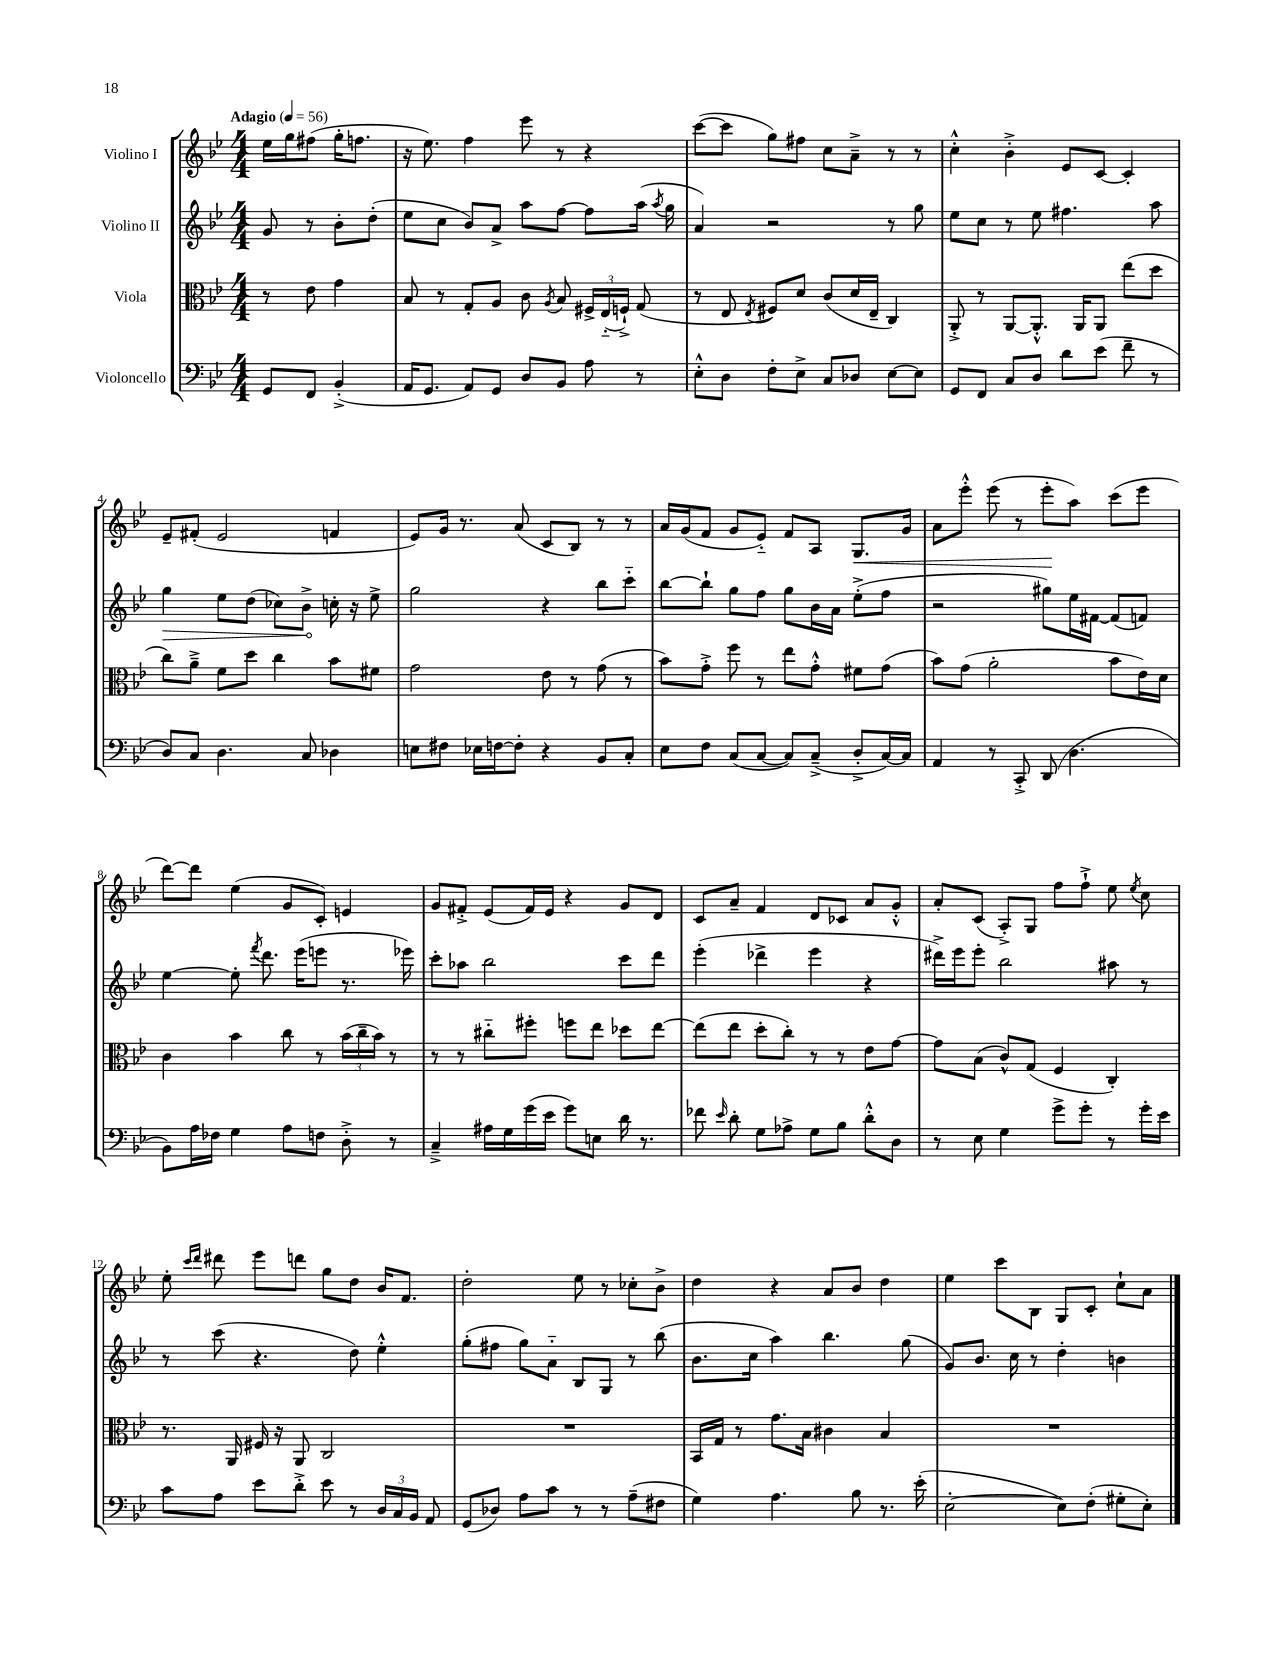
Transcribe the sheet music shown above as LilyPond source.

<<
\new StaffGroup <<
\new Staff = "s0" \with { instrumentName = "Violino I" } {
    \clef treble \key bes \major \numericTimeSignature \time 4/4 \partial 2 \tempo "Adagio" 4 = 56
    \autoBeamOff ees''16[ g''16 fis''8]( g''16[-. f''8.] |
    r16 ees''8.) f''4 ees'''8 r8 r4 |
    c'''8[~( c'''8] g''8[) fis''8] c''8[ a'8]---> r8 r8 |
    c''4-.-^ bes'4-.-> ees'8[ c'8]~ c'4-. |
    ees'8[-- fis'8]-.( ees'2 f'4 |
    ees'8[) g'16] r8. a'8( c'8[ bes8]) r8 r8 |
    a'16[ g'16( f'8] g'8[ ees'8]-_) f'8[ a8] g8.[\< g'16] |
    a'8[ ees'''8]-.-^ ees'''8( r8 ees'''8[-.\! a''8]) c'''8[( ees'''8] |
    d'''8[~) d'''8] ees''4( g'8[ c'8]-.) e'4 |
    g'8[ fis'8]-.-> ees'8[( fis'16) ees'16] r4 g'8[ d'8] |
    c'8[ a'8]-- f'4 d'8[ ces'8] a'8[ g'8]-.-^ |
    a'8[-. c'8]( a8[-.->) g8] f''8[ f''8]-!-> ees''8 \acciaccatura { ees''8 } c''8 |
    ees''8-. \grace { c'''16[ d'''16] } dis'''8 ees'''8[ d'''8] g''8[ d''8] bes'16[ f'8.] |
    d''2-. ees''8 r8 ces''8[-. bes'8]-> |
    d''4 r4 a'8[ bes'8] d''4 |
    ees''4 c'''8[ bes8] g8[ c'8]-. c''8[-! a'8] \bar "|." |
}
\new Staff = "s1" \with { instrumentName = "Violino II" } {
    \clef treble \key bes \major \numericTimeSignature \time 4/4 \partial 2
    \autoBeamOff g'8 r8 bes'8[-. d''8]-.( |
    ees''8[ c''8] bes'8[) a'8]-> a''8[ f''8]~ f''8[ a''16]( \acciaccatura { a''8 } g''16 |
    a'4) r2 r8 g''8 |
    ees''8[ c''8] r8 ees''8 fis''4. a''8 |
    \once \override Hairpin.circled-tip = ##t g''4\> ees''8[ d''8]( ces''8[) bes'8]->\! c''16-. r16 ees''8-> |
    g''2 r4 bes''8[ c'''8]-_ |
    bes''8[~ bes''8]-! g''8[ f''8] g''8[ bes'16 a'16] ees''8[-.->( f''8] |
    r2 gis''8[) ees''16 fis'16]~ fis'8[( f'8]) |
    ees''4~ ees''8-. \acciaccatura { f'''8 } d'''8. ees'''16[( e'''8] r8. ees'''16) |
    c'''8[-. aes''8] bes''2 c'''8[ d'''8] |
    ees'''4-.( des'''4-> ees'''4 r4 |
    dis'''16[->) ees'''16 ees'''8]-. bes''2 ais''8 r8 |
    r8 c'''8( r4. d''8) ees''4-.-^ |
    g''8[-.( fis''8] g''8[) a'8]-_ bes8[ g8] r8 bes''8( |
    bes'8.[ c''16] a''4) bes''4. g''8( |
    g'8[) bes'8.] c''16 r8 d''4-. b'4 \bar "|." |
}
\new Staff = "s2" \with { instrumentName = "Viola" } {
    \clef alto \key bes \major \numericTimeSignature \time 4/4 \partial 2
    \autoBeamOff r8 ees'8 g'4 |
    bes8 r8 g8[-. a8] c'8 \acciaccatura { a8 } bes8 \tuplet 3/2 { fis16[-> ees16-_( f16]-!->) } g8( |
    r8 ees8 \acciaccatura { ees8 } fis8[) d'8] c'8[( d'16 ees16]-- c4) |
    a,8-.-> r8 a,8[~ a,8.]-.-^ a,16[ a,8] ees''8[( d''8] |
    c''8[) a'8]---> f'8[ d''8] c''4 bes'8[ fis'8] |
    g'2 ees'8 r8 g'8( r8 |
    bes'8[) g'8]-.-> f''8 r8 ees''8[ g'8]-.-^ fis'8[ g'8]( |
    bes'8[) g'8]( a'2-. bes'8[ ees'16) d'16] |
    c'4 bes'4 c''8 r8 \tuplet 3/2 { bes'16[( c''16-- bes'16]) } r8 |
    r8 r8 cis''8[-_ fis''8]-. f''8[ ees''8] des''8[ ees''8]~ |
    ees''8[( ees''8] d''8[-. c''8]-.) r8 r8 ees'8[ g'8]~ |
    g'8[ bes8]( c'8[-^) g8]( f4 c4-.) |
    r8. a,16 fis16 r16 a,8 c2 |
    R1 |
    bes,16[ g16] r8 g'8.[ bes16] cis'4 bes4 |
    R1 \bar "|." |
}
\new Staff = "s3" \with { instrumentName = "Violoncello" } {
    \clef bass \key bes \major \numericTimeSignature \time 4/4 \partial 2
    \autoBeamOff g,8[ f,8] bes,4-.->( |
    a,16[ g,8.] a,8[) g,8] d8[ bes,8] a8 r8 |
    ees8[-.-^ d8] f8[-. ees8]-> c8[ des8] ees8[~ ees8] |
    g,8[ f,8] c8[ d8] d'8[ ees'8]( f'8-- r8 |
    d8[) c8] d4. c8 des4 |
    e8[ fis8] ees16[ f16~ f8]-. r4 bes,8[ c8]-. |
    ees8[ f8] c8[( c8]~ c8[) c8]--->( d8[-.-> c16~) c16] |
    a,4 r8 c,8-.-> d,8( d4. |
    bes,8[) a16 fes16] g4 a8[ f8] d8-.-> r8 |
    c4---> ais16[ g16 g'16( ees'16] g'8[) e8] d'16 r8. |
    fes'8 \grace { ees'16 } d'8-. g8[ aes8]-> g8[ bes8] d'8[-.-^ d8] |
    r8 ees8 g4 g'8[-> g'8]-. r8 g'16[-. ees'16] |
    c'8[ a8] ees'8[ d'8]-.-> ees'8 r8 \tuplet 3/2 { d16[ c16 bes,16] } a,8 |
    g,8[( des8]) a8[ c'8] r8 r8 a8[--( fis8] |
    g4) a4. bes8 r8. ees'16-.( |
    ees2~-. ees8[) f8]-.( gis8[-. ees8]-.) \bar "|." |
}
>>
>>
